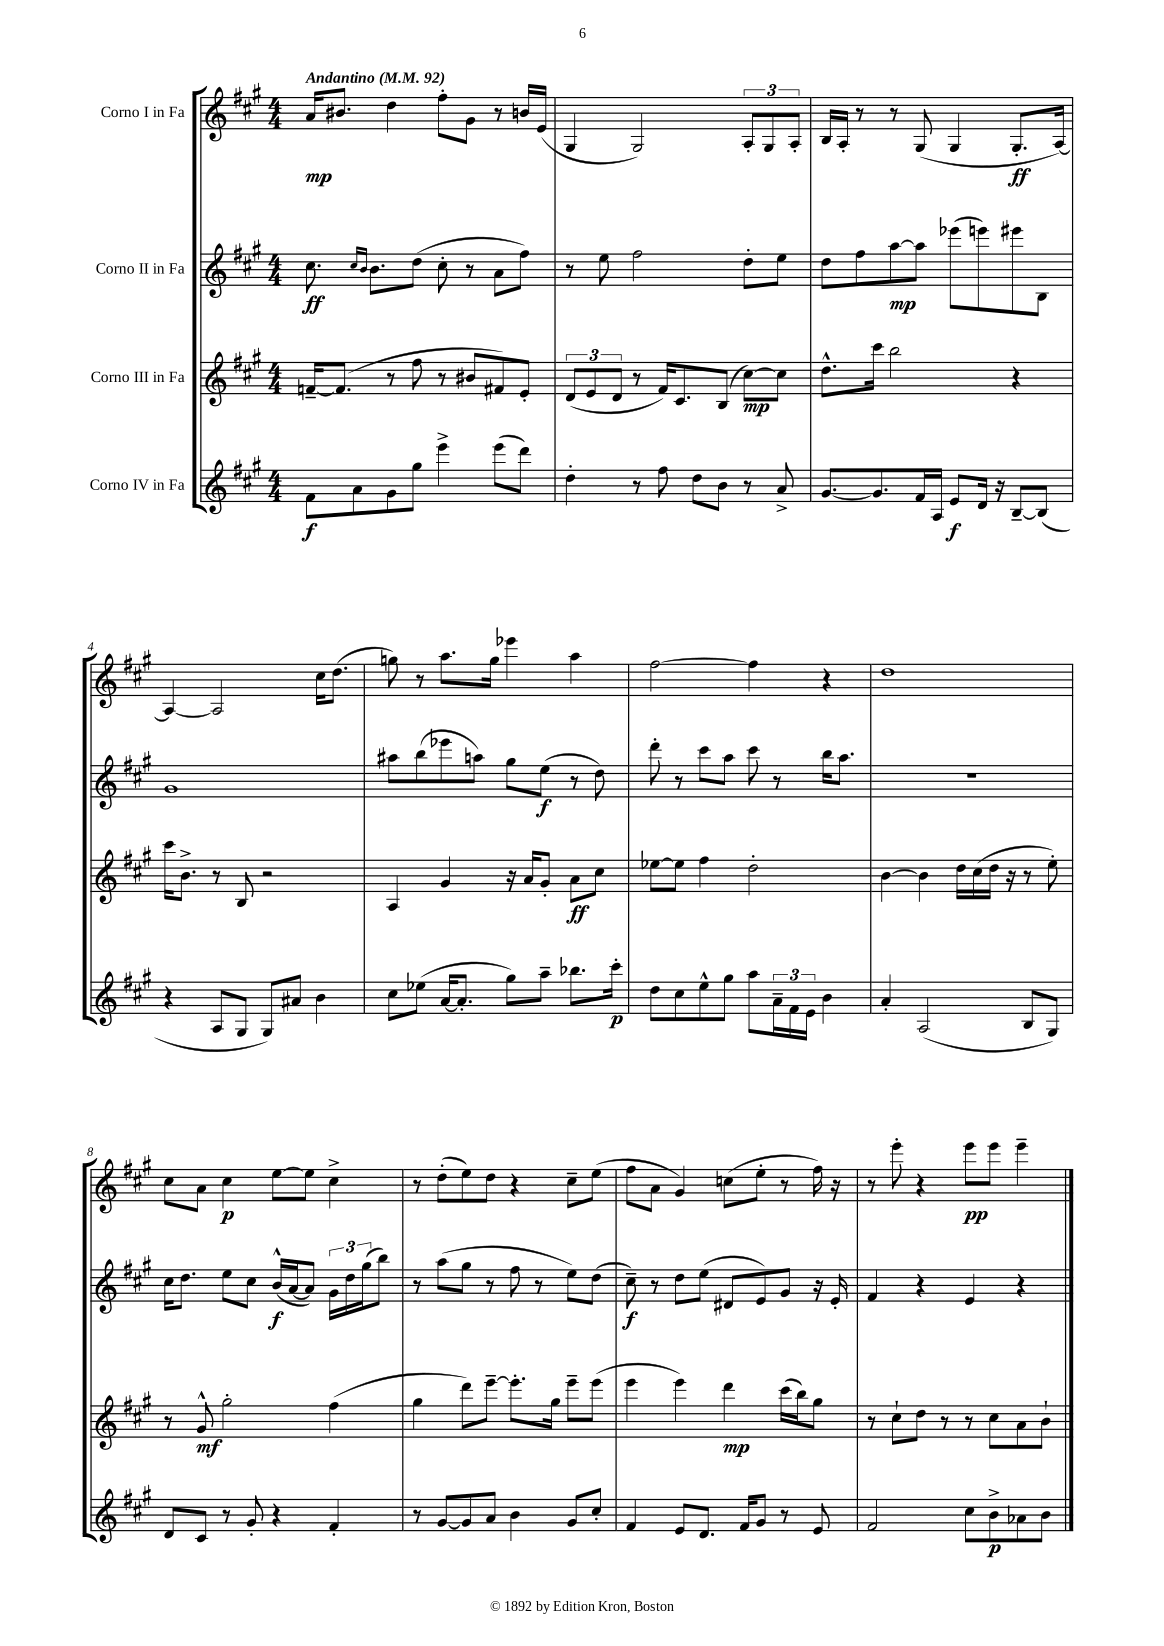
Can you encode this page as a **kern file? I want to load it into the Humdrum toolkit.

**kern	**kern	**kern	**kern
*staff4	*staff3	*staff2	*staff1
*clefG2	*clefG2	*clefG2	*clefG2
*k[f#c#g#]	*k[f#c#g#]	*k[f#c#g#]	*k[f#c#g#]
*M4/4	*M4/4	*M4/4	*M4/4
*MM92	*MM92	*MM92	*MM92
8f#	[16f~	8.cc#	16a
.	(8.f]	.	8.b#
8a	.	.	.
.	.	16qqcc#	.
.	.	16qqb	.
.	.	8.b	.
8g#	8r	.	4dd
8gg#	8ff#	(8dd	.
4eee^	8r	8cc#'	8ff#'
.	8b#	8r	8g#
(8eee	8f#)	8a	8r
8ddd)	8e'	8ff#)	16b
.	.	.	(16e
=	=	=	=
4dd'	(12d	8r	4G#
.	12e	.	.
.	.	8ee	.
.	12d	.	.
8r	8r	2ff#	2G#)
8ff#	16f#)	.	.
.	8.c#	.	.
8dd	.	.	.
8b	(8B	.	.
8r	[8cc#)	8dd'	12A'
.	.	.	12G#
8a^	8cc#]	8ee	.
.	.	.	12A'
=	=	=	=
[8.g#	8.dd^^	8dd	16B
.	.	.	16A'
.	.	8ff#	8r
8.g#]	16ccc#	.	.
.	2bb	[8aa	8r
16f#	.	8aa]	(8G#
16A	.	.	.
8e	.	(8eee-	4G#
16d	.	8eee)	.
16r	.	.	.
[8B~	4r	8eee#	8.G#'
(8B]	.	8B	.
.	.	.	[16A)
=	=	=	=
4r	16ccc#	1g#	4A_
.	8.b^	.	.
8A	8r	.	2A]
8G#	8B	.	.
8G#)	2r	.	.
8a#	.	.	.
4b	.	.	16cc#
.	.	.	(8.dd
=	=	=	=
8cc#	4A	8aa#	8gg)
(8ee-	.	(8bb	8r
[16a	4g#	8eee-	8.aa
8.a']	.	.	.
.	.	8aa)	.
.	.	.	16gg
8gg#)	16r	8gg#	4eee-
.	16a	.	.
8aa~	8g#'	(8ee	.
8.bb-	8a	8r	4aa
.	8cc#	8dd)	.
16ccc#'	.	.	.
=	=	=	=
8dd	[8ee-	8ddd'	[2ff#
8cc#	8ee-]	8r	.
8ee^^	4ff#	8ccc#	.
8gg#	.	8aa	.
8aa	2dd'	8ccc#	4ff#]
24a~	.	8r	.
24f#	.	.	.
24e	.	.	.
4b	.	16bb	4r
.	.	8.aa	.
=	=	=	=
4a'	[4b	1r	1dd
(2A	4b]	.	.
.	16dd	.	.
.	(16cc#	.	.
.	16dd	.	.
.	16r	.	.
8B	8r	.	.
8G#)	8ee')	.	.
=	=	=	=
8d	8r	16cc#	8cc#
.	.	8.dd	.
8c#	8g#^^	.	8a
8r	2gg#'	8ee	4cc#
8g#'	.	8cc#	.
4r	.	(16b^^	[8ee
.	.	[16a	.
.	.	8a])	8ee]
4f#'	(4ff#	24g#	4cc#^
.	.	24dd	.
.	.	(24gg#	.
.	.	8bb)	.
=	=	=	=
8r	4gg#	8r	8r
[8g#	.	(8aa	(8dd'
8g#]	8ddd)	8gg#	8ee)
8a	[8eee~	8r	8dd
4b	8.eee']	8ff#	4r
.	.	8r	.
.	16gg#	.	.
8g#	8eee~	8ee)	8cc#~
8cc#'	(8eee	(8dd	(8ee
=	=	=	=
4f#	4eee	8cc#~)	8ff#
.	.	8r	8a
8e	4eee)	8dd	4g#)
8.d	.	(8ee	.
.	4ddd	8d#	(8cc
16f#	.	.	.
8g#	.	8e)	8ee'
8r	(16ccc#	8g#	8r
.	16bb)	.	.
8e	8gg#	16r	16ff#)
.	.	16e'	16r
=	=	=	=
2f#	8r	4f#	8r
.	8cc#`	.	8eee'
.	8dd	4r	4r
.	8r	.	.
8cc#	8r	4e	8eee
8b^	8cc#	.	8eee
8a-	8a	4r	4eee~
8b	8b`	.	.
==	==	==	==
*-	*-	*-	*-
